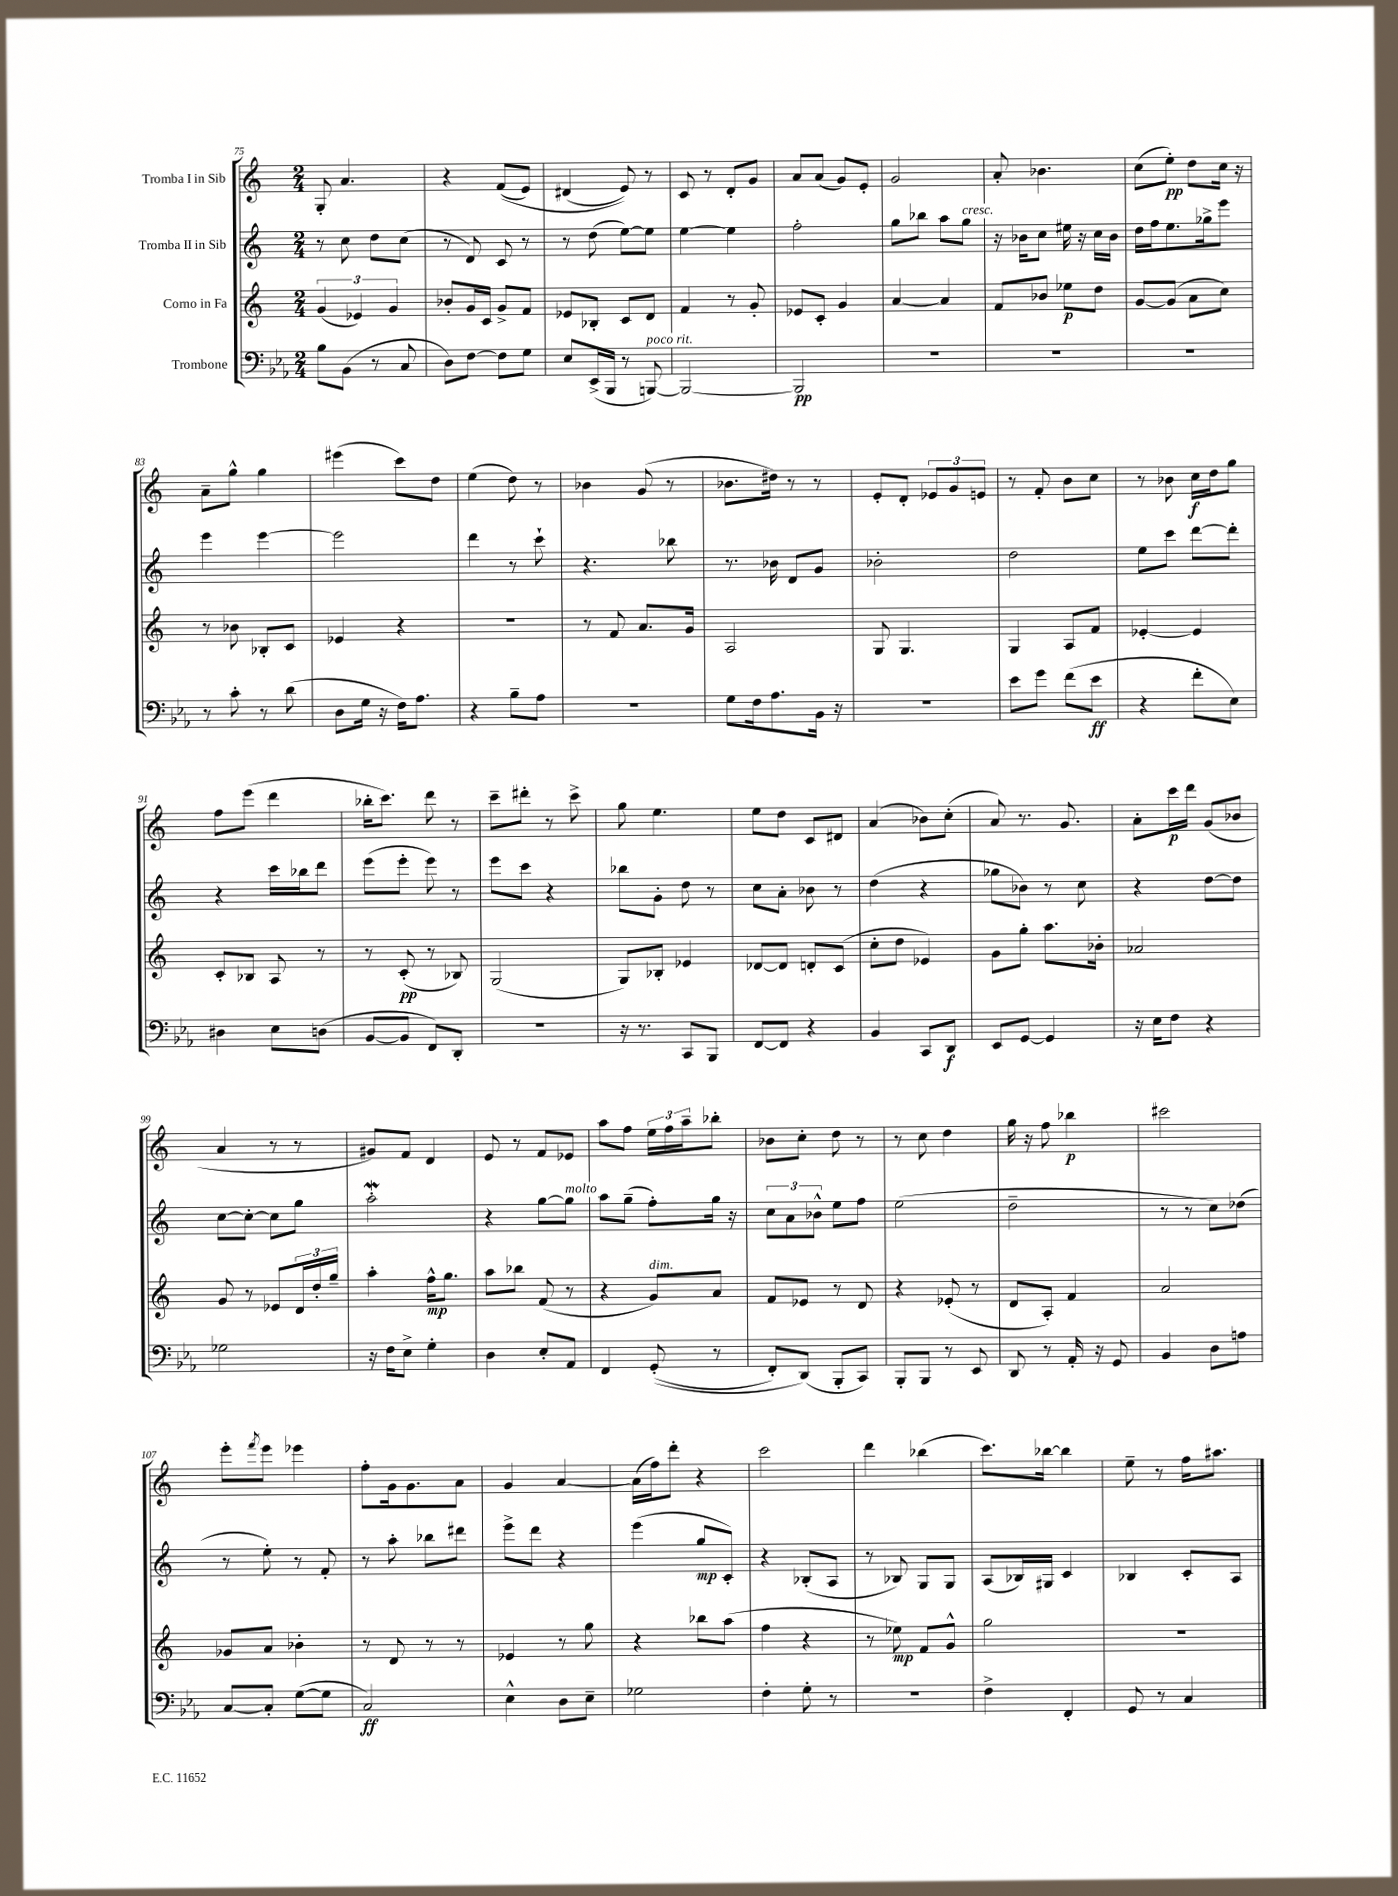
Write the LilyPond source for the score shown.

<<
\new StaffGroup <<
\new Staff = "s0" \with { instrumentName = "Tromba I in Sib" } {
    \clef treble \key c \major \numericTimeSignature \time 2/4
    g8-. a'4. |
    r4 f'8(\( e'8) |
    dis'4( e'8)\) r8 |
    c'8 r8 d'8-. g'8 |
    a'8 a'8( g'8) e'8-. |
    g'2 |
    a'8-. bes'4. |
    c''8( e''8-.\pp) d''8 c''16 r16 |
    a'8-- g''8-^ g''4 |
    eis'''4( c'''8) d''8 |
    e''4( d''8) r8 |
    bes'4 g'8( r8 |
    bes'8. dis''16) r8 r8 |
    e'8-. d'8-. \tuplet 3/2 { ees'8 g'8 e'8 } |
    r8 f'8-. b'8 c''8 |
    r8 bes'8 c''16\f d''16 g''8 |
    f''8 e'''8( d'''4 |
    bes''16-. c'''8.) d'''8 r8 |
    c'''8-- dis'''8-. r8 c'''8-> |
    g''8 e''4. |
    e''8 d''8 c'8 dis'8 |
    a'4( bes'8) c''8-.( |
    a'8) r8. g'8. |
    a'8-. c'''16\p d'''16 g'8( bes'8 |
    a'4 r8 r8 |
    gis'8) f'8 d'4 |
    e'8 r8 f'8 ees'8 |
    a''8 f''8 \tuplet 3/2 { e''16 f''16 a''16-- } bes''8-. |
    bes'8 c''8-. d''8 r8 |
    r8 c''8 d''4 |
    g''16 r16 f''8 bes''4\p |
    cis'''2 |
    e'''8-. \acciaccatura { f'''8 } e'''8 ees'''4 |
    f''8-. g'16 g'8. a'8 |
    g'4 a'4~ |
    a'16( f''16) d'''8-. r4 |
    c'''2 |
    d'''4 bes''4( |
    c'''8.) bes''16~ bes''4 |
    e''8-- r8 f''16 ais''8. \bar "|." |
}
\new Staff = "s1" \with { instrumentName = "Tromba II in Sib" } {
    \clef treble \key c \major \numericTimeSignature \time 2/4
    r8 c''8 d''8 c''8( |
    r8 d'8) c'8 r8 |
    r8 d''8( e''8~) e''8 |
    e''4~ e''4 |
    f''2-. |
    g''8 bes''8 a''8 g''8^\markup { \italic "cresc." } |
    r16 bes'16 c''8 eis''16 r16 c''16 bes'16 |
    d''16 f''16 e''8. ges''16-> e'''8 |
    e'''4 e'''4~ |
    e'''2 |
    d'''4 r8 c'''8-! |
    r4. bes''8 |
    r8. bes'16 d'8 g'8 |
    bes'2-. |
    d''2 |
    e''8 c'''8 d'''8~ d'''8-. |
    r4 c'''16 bes''16 d'''8 |
    e'''8( e'''8-. e'''8) r8 |
    e'''8 c'''8 r4 |
    bes''8 g'8-. d''8 r8 |
    c''8 a'8-. bes'8 r8 |
    d''4( r4 |
    ges''8 bes'8) r8 c''8 |
    r4 d''8~ d''8 |
    c''8~ c''8~-. c''8 g''8 |
    a''2-.\mordent |
    r4 g''8~ g''8^\markup { \italic "molto" } |
    a''8 g''8--( f''8-.) g''16 r16 |
    \tuplet 3/2 { c''8 a'8 bes'8-^ } e''8 f''8 |
    e''2( |
    d''2-- |
    r8 r8 c''8) des''8( |
    r8 e''8-.) r8 f'8-. |
    r8 a''8-. bes''8 dis'''8 |
    e'''8-> d'''8 r4 |
    e'''4( g''8\mp c'8-.) |
    r4 bes8-.( a8 |
    r8 bes8) g8 g8 |
    a8( bes16) gis16 c'4 |
    bes4 c'8-. a8 \bar "|." |
}
\new Staff = "s2" \with { instrumentName = "Corno in Fa" } {
    \clef treble \key c \major \numericTimeSignature \time 2/4
    \tuplet 3/2 { g'4( ees'4) g'4 } |
    bes'8-. g'16 c'16 g'8-> f'8 |
    ees'8 bes8-. c'8 d'8 |
    f'4 r8 g'8-. |
    ees'8 c'8-. g'4 |
    a'4~ a'4 |
    f'8 bes'8 ees''8\p d''8 |
    g'8~ g'8( a'8 c''8) |
    r8 bes'8 bes8-. c'8 |
    ees'4 r4 |
    R2 |
    r8 f'8 a'8. g'16 |
    a2 |
    g8 g4. |
    g4 a8 f'8 |
    ees'4~-. ees'4 |
    c'8-. bes8 a8 r8 |
    r8 c'8-.\pp( r8 bes8) |
    g2( |
    g8) bes8-. ees'4 |
    des'8~ des'8 d'8-. c'8( |
    c''8-. d''8 ees'4) |
    g'8 g''8-. a''8. bes'16-. |
    aes'2 |
    g'8 r8 ees'8 \tuplet 3/2 { d'16 d''16-. g''16-- } |
    a''4-. f''16-^\mp g''8. |
    a''8 bes''8 f'8( r8 |
    r4 g'8^\markup { \italic "dim." }) a'8 |
    f'8 ees'8 r8 d'8 |
    r4 ees'8-.( r8 |
    d'8 a8-.) f'4 |
    a'2 |
    ges'8 a'8 bes'4-. |
    r8 d'8 r8 r8 |
    ees'4 r8 g''8 |
    r4 bes''8 a''8( |
    f''4 r4 |
    r8 ees''8\mp) f'8 g'8-^ |
    g''2 |
    R2 \bar "|." |
}
\new Staff = "s3" \with { instrumentName = "Trombone" } {
    \clef bass \key ees \major \numericTimeSignature \time 2/4
    bes8 bes,8( r8 c8 |
    d8) f8~ f8 g8 |
    ees8 ees,16->( bes,,16 r8 b,,8~^\markup { \italic "poco rit." }) |
    b,,2~ |
    b,,2\pp |
    R2 |
    R2 |
    R2 |
    r8 c'8-. r8 d'8( |
    d8 g16 r16 f16) aes8. |
    r4 bes8-- aes8 |
    R2 |
    g8 f16 aes8. bes,16 r16 |
    r2 |
    ees'8 g'8 f'8( ees'8\ff |
    r4 f'8-. ees8) |
    dis4 ees8 d8( |
    bes,8~ bes,8 f,8) d,8-. |
    r2 |
    r16 r8. c,8 bes,,8 |
    f,8~ f,8 r4 |
    bes,4 c,8 d,8\f |
    ees,8 g,8~ g,4 |
    r16 ees16 f8 r4 |
    ges2 |
    r16 f16 ees8-> g4-. |
    d4 ees8-. aes,8 |
    f,4 g,8-.(\( r8 |
    f,8-.) d,8(\) bes,,8-. c,8) |
    bes,,8-. bes,,8 r8 ees,8 |
    d,8 r8 aes,16-. r16 g,8 |
    bes,4 d8 a8 |
    c8~ c8-. g8~( g8 |
    c2\ff) |
    ees4-^ d8 ees8-- |
    ges2 |
    f4-. g8-. r8 |
    R2 |
    f4-> f,4-. |
    g,8 r8 c4 \bar "|." |
}
>>
>>
\layout { \context { \Score currentBarNumber = #75 } }
